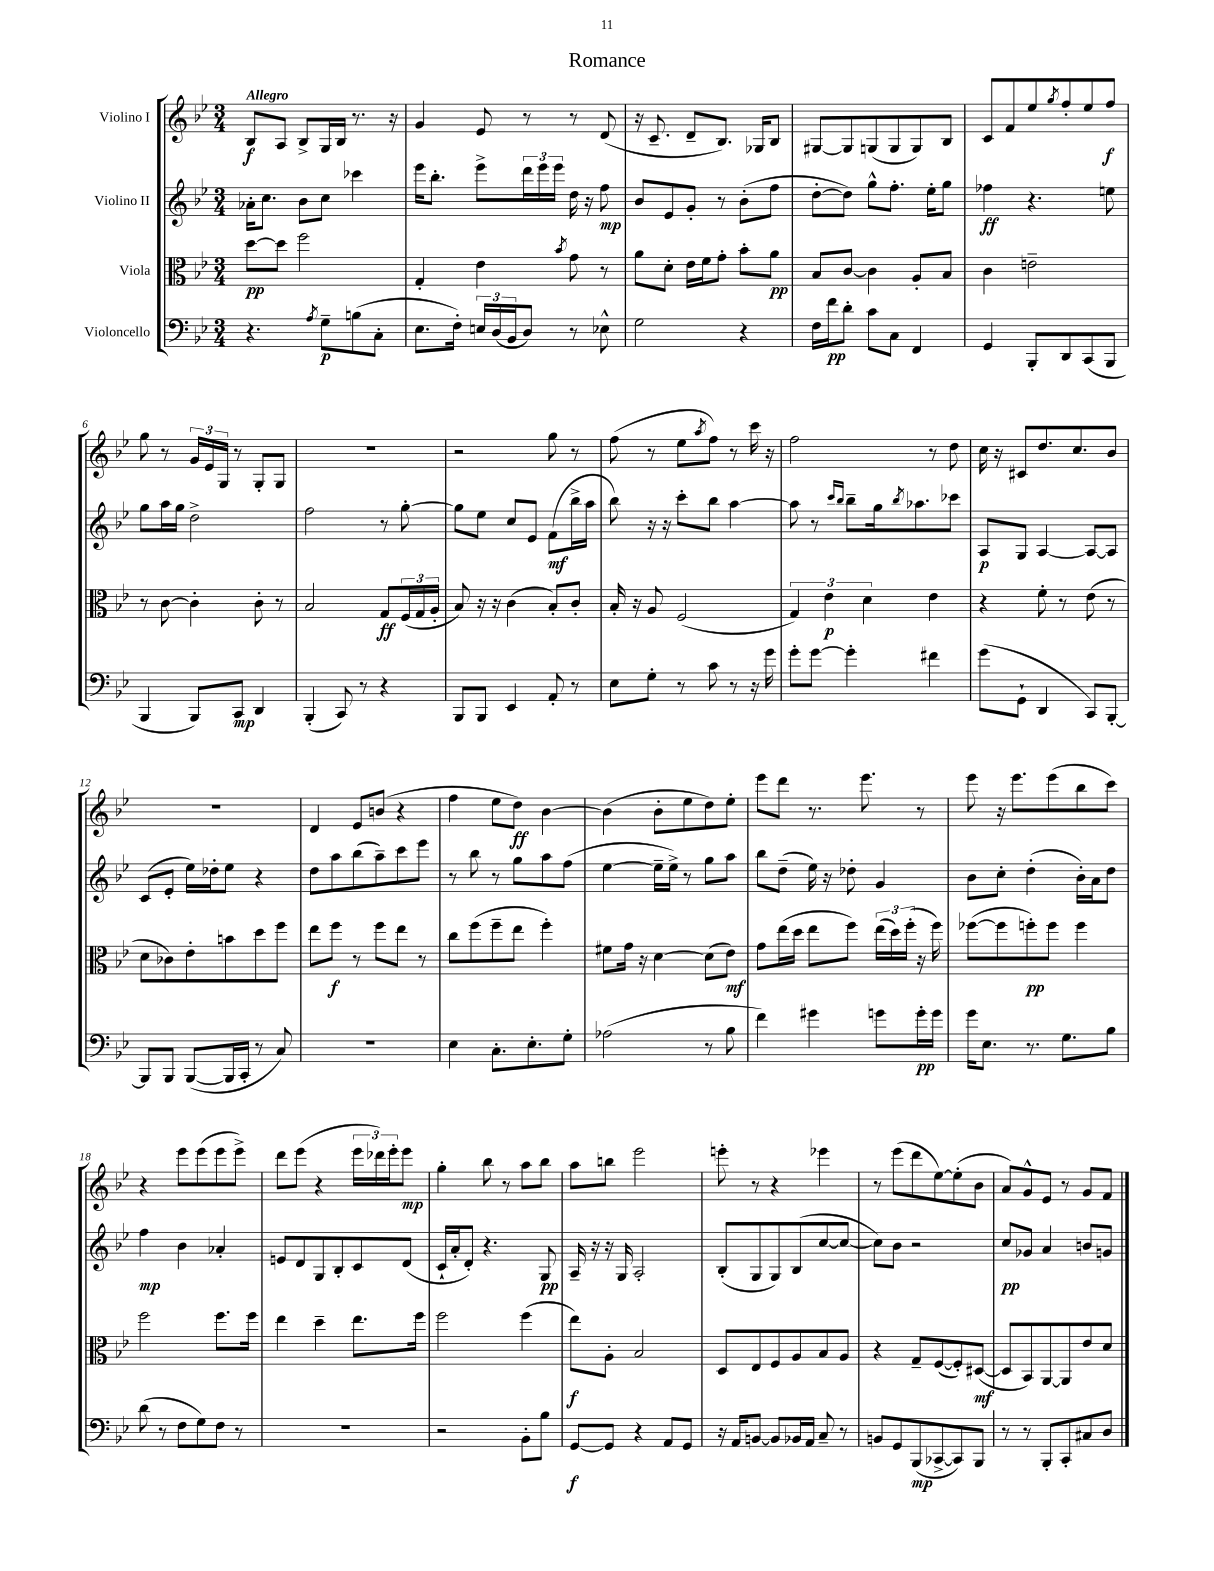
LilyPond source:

\header { title = "Romance" }
<<
\new StaffGroup <<
\new Staff = "s0" \with { instrumentName = "Violino I" } {
    \clef treble \key bes \major \numericTimeSignature \time 3/4 \tempo "Allegro"
    bes8\f a8 bes8-> g16 bes16 r8. r16 |
    g'4 ees'8 r8 r8 d'8( |
    r16 c'8.-- d'8-- bes8.) ges16 bes8 |
    gis8~ gis8 g8( g8 g8) bes8 |
    c'8 f'8 ees''8 \acciaccatura { g''8 } f''8-. ees''8 f''8\f |
    g''8 r8 \tuplet 3/2 { g'16 ees'16 g16 } r8 g8-. g8 |
    R2. |
    r2 g''8 r8 |
    f''8( r8 ees''8 \acciaccatura { a''8 } f''8) r8 c'''16 r16 |
    f''2 r8 d''8 |
    c''16 r16 cis'8 d''8. c''8. bes'8 |
    R2. |
    d'4 ees'8 b'8( r4 |
    f''4 ees''8 d''8\ff) bes'4~ |
    bes'4( bes'8-. ees''8 d''8) ees''8-. |
    ees'''8 d'''8 r8. ees'''8. r8 |
    ees'''8 r16 ees'''8. ees'''8( bes''8 c'''8) |
    r4 ees'''8 ees'''8( ees'''8 ees'''8->) |
    d'''8 ees'''8( r4 \tuplet 3/2 { ees'''16 des'''16) ees'''16-. } ees'''8\mp |
    g''4-. bes''8 r8 a''8 bes''8 |
    a''8 b''8 ees'''2 |
    e'''8-. r8 r4 ees'''4 |
    r8 ees'''8( d'''8 ees''8~) ees''8-.( bes'8 |
    a'8) g'8-^ ees'8 r8 g'8 f'8 \bar "|." |
}
\new Staff = "s1" \with { instrumentName = "Violino II" } {
    \clef treble \key bes \major \numericTimeSignature \time 3/4
    aes'16-. c''8. bes'8 c''8 ces'''4 |
    ees'''16 bes''8.-. ees'''8-> \tuplet 3/2 { d'''16 ees'''16 ees'''16 } d''16 r16 f''8\mp |
    bes'8 ees'8 g'8-. r8 bes'8-.( f''8 |
    d''8~-. d''8) g''8-^ f''8.-. ees''16-. g''8 |
    fes''4\ff r4. e''8 |
    g''8 a''16 g''16 d''2-> |
    f''2 r8 g''8~-. |
    g''8 ees''8 c''8 ees'8 f'8\mf( bes''16-> a''16 |
    bes''8) r16 r16 c'''8-. bes''8 a''4~ |
    a''8 r8 \grace { c'''16 bes''16 } bes''8-- g''16 \acciaccatura { bes''8 } aes''8. ces'''8 |
    a8\p g8 a4~ a8~ a8 |
    c'8( ees'8-. ees''16) des''16-. ees''8 r4 |
    d''8 a''8 bes''8( a''8--) c'''8 ees'''8 |
    r8 bes''8 r8 g''8 a''8 f''8( |
    ees''4~ ees''16-- ees''16->) r8 g''8 a''8 |
    bes''8 d''8--( ees''16) r16 des''8-. g'4 |
    bes'8 c''8-. d''4-.( bes'16-.) a'16 d''8 |
    f''4\mp bes'4 aes'4-. |
    e'8 d'8 g8 bes8-. c'8 d'8( |
    c'16-! a'16-. d'8-.) r4. g8\pp |
    a16-- r16 r16 g16 a2-. |
    bes8-.( g8 g8) bes8( c''8~ c''8~ |
    c''8) bes'8 r2 |
    c''8\pp ges'8 a'4 b'8 g'8 \bar "|." |
}
\new Staff = "s2" \with { instrumentName = "Viola" } {
    \clef alto \key bes \major \numericTimeSignature \time 3/4
    d''8~\pp d''8 f''2 |
    g4-. ees'4 \acciaccatura { bes'8 } g'8 r8 |
    a'8 d'8-. ees'16 f'16 g'8-. bes'8-. a'8\pp |
    bes8 c'8~ c'4 a8-. bes8 |
    c'4 e'2-- |
    r8 c'8~ c'4-. c'8-. r8 |
    bes2 g8\ff \tuplet 3/2 { f16( g16 a16-. } |
    bes8) r16 r16 c'4( bes8-.) c'8-. |
    bes16-. r16 a8 f2( |
    \tuplet 3/2 { g4) ees'4\p d'4 } ees'4 |
    r4 f'8-. r8 ees'8( r8 |
    d'8 ces'8) ees'8-. b'8 d''8 f''8 |
    ees''8 f''8\f r8 f''8 ees''8 r8 |
    c''8 f''8( f''8-- ees''8 f''4-.) |
    fis'8 g'16 r16 d'4~ d'8( ees'8\mf) |
    g'8 ees''16( d''16 ees''8 f''8) \tuplet 3/2 { ees''16( d''16) f''16-.( } r16 f''16) |
    fes''8~( fes''8 f''8-.\pp) f''8 f''4 |
    f''2 f''8. f''16 |
    ees''4 d''4-- ees''8. f''16 |
    f''2 f''4( |
    ees''8\f) a8-. bes2 |
    d8 ees8 f8 a8 bes8 a8 |
    r4 g8-- f8~( f8-.) dis8~\mf( |
    dis8 bes,8) a,8~ a,8 ees'8 d'8 \bar "|." |
}
\new Staff = "s3" \with { instrumentName = "Violoncello" } {
    \clef bass \key bes \major \numericTimeSignature \time 3/4
    r4. \acciaccatura { a8 } g8--\p b8( c8-. |
    ees8. f16-.) \tuplet 3/2 { e16 d16( bes,16 } d8) r8 ees8-^ |
    g2 r4 |
    f16 f'16\pp d'8-. c'8 c8 f,4 |
    g,4 bes,,8-. d,8 c,8( bes,,8 |
    bes,,4 bes,,8) c,8\mp d,4 |
    bes,,4-.( c,8) r8 r4 |
    bes,,8 bes,,8 ees,4 a,8-. r8 |
    ees8 g8-. r8 c'8 r8 r16 g'16 |
    g'8-. g'8~ g'4-. fis'4 |
    g'8( g,8-! d,4 c,8) bes,,8~-. |
    bes,,8 bes,,8 bes,,8~( bes,,16 c,16-. r8 c8) |
    R2. |
    ees4 c8.-. ees8.-. g8-. |
    aes2( r8 bes8 |
    f'4) gis'4 g'8 g'16-.\pp g'16 |
    g'16 ees8. r8. g8. bes8 |
    d'8( r8 f8 g8) f8 r8 |
    r2. |
    r2 bes,8-. bes8 |
    g,8~\f g,8 r4 a,8 g,8 |
    r16 a,16 b,8~ b,8 bes,16 a,16 c8-- r8 |
    b,8 g,8 bes,,8\mp( ces,8~-> ces,8) bes,,8 |
    r8 r8 bes,,8-. c,8-. cis8 d8 \bar "|." |
}
>>
>>
